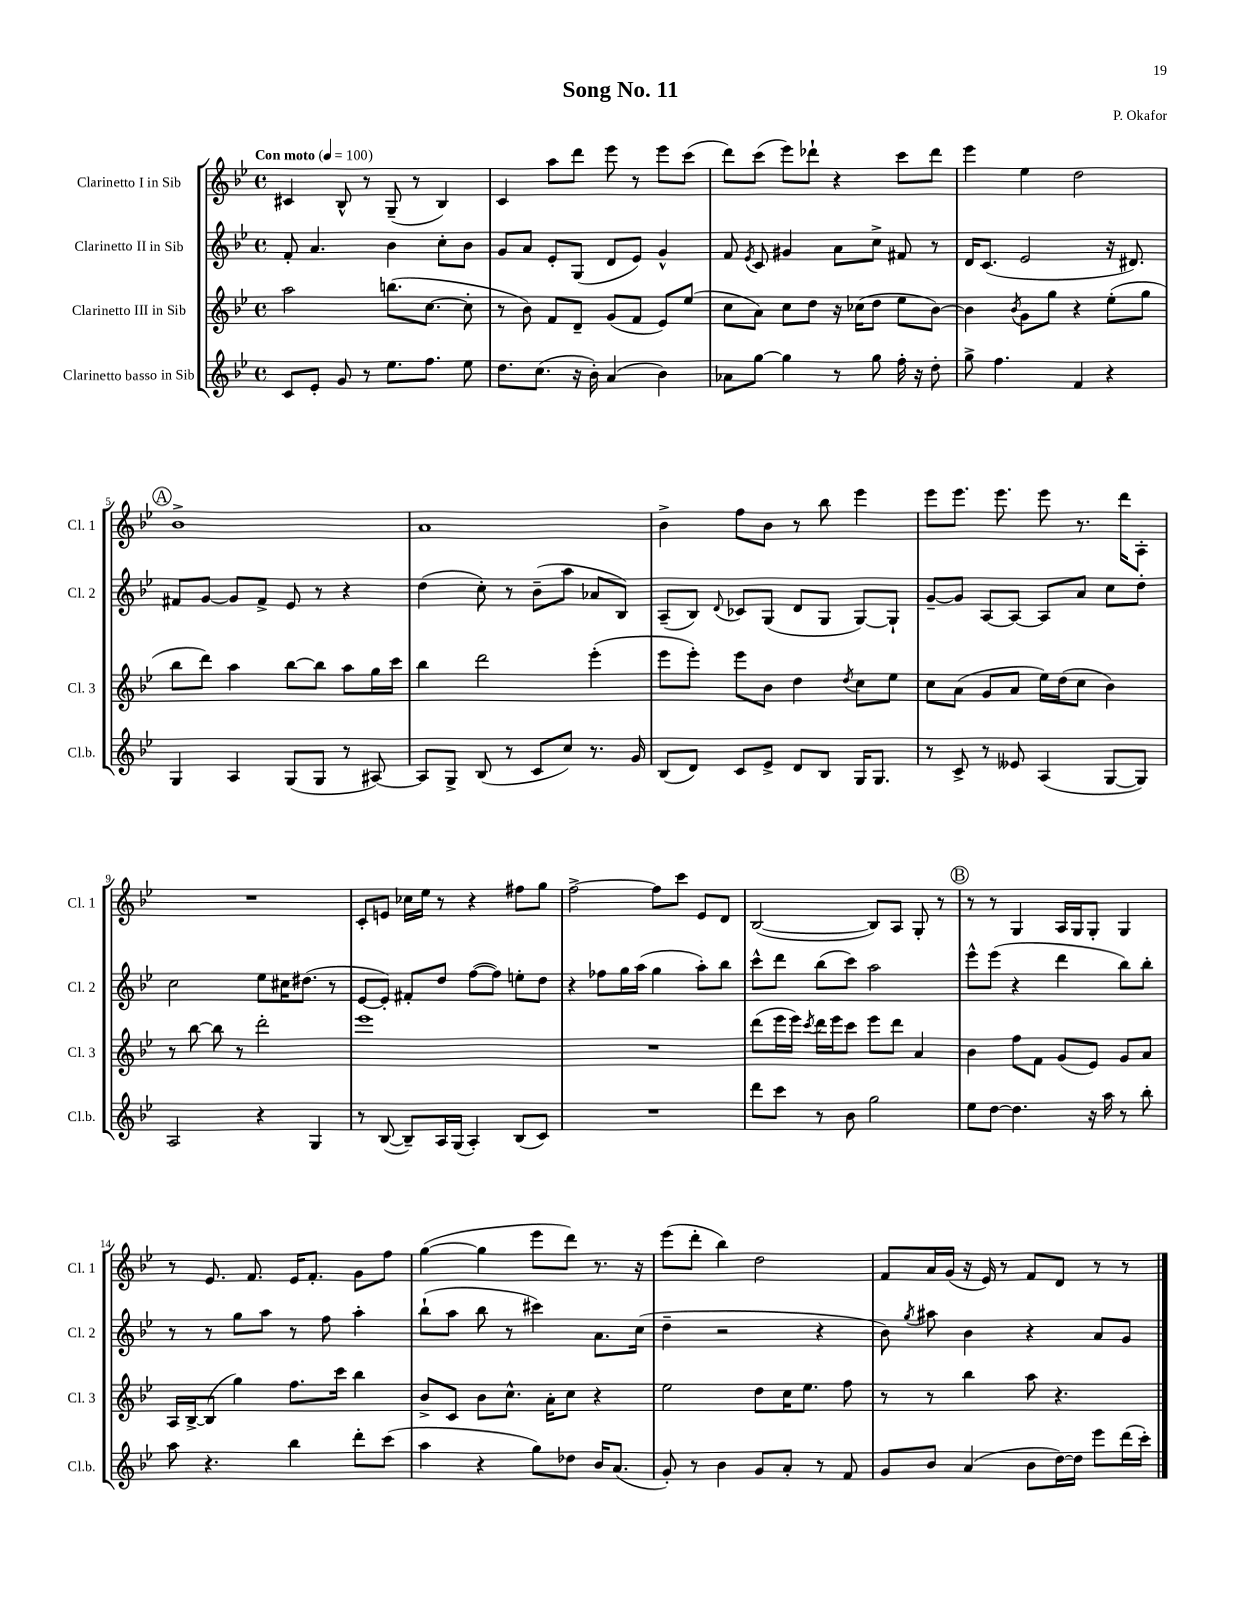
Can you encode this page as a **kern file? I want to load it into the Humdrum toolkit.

**kern	**kern	**kern	**kern
*staff4	*staff3	*staff2	*staff1
*clefG2	*clefG2	*clefG2	*clefG2
*k[b-e-]	*k[b-e-]	*k[b-e-]	*k[b-e-]
*M4/4	*M4/4	*M4/4	*M4/4
*met(c)	*met(c)	*met(c)	*met(c)
*MM100	*MM100	*MM100	*MM100
8c/L	2aa\	8f'/	4c#/
8e-'/J	.	4.a/	.
8g/	.	.	8B-^^/
8r	.	.	8r
8.ee-\L	(8.bb\L	4b-\	(8G~/
.	.	.	8r
8.ff\J	[8.cc\J	.	.
.	.	8cc'\L	4B-/)
8ee-\	8cc'\]	8b-\J	.
=	=	=	=
8.dd\L	8r	8g/L	4c/
.	8b-\)	8a/J	.
(8.cc\J	.	.	.
.	8f/L	8e-'/L	8aa\L
16r	8d~/J	(8G/J	8ddd\J
16b-'\)	.	.	.
(4a/	(8g/L	8d/L	8eee-\
.	8f/J	8e-/J)	8r
4b-\)	8e-/L)	4g^^/	8eee-\L
.	(8ee-/J	.	(8ccc\J
=	=	=	=
8a-\L	8cc\L	8f/	8ddd\L)
.	.	8qe-/	.
[8gg\J	8a\J)	8c/	(8ccc\J
4gg\]	8cc\L	4g#/	8eee-\L)
.	8dd\J	.	8ddd-`\J
8r	16r	8a\L	4r
.	(16cc-\LK	.	.
8gg\	8dd\J	8cc^\J	.
16ff'\	8ee-\L	8f#/	8ccc\L
16r	.	.	.
8dd'\	[8b-\J)	8r	8ddd-\J
=	=	=	=
8gg^\	4b-\]	16d/LK	4eee-\
.	.	(8.c/J	.
4.ff\	.	.	.
.	8qb-/	.	.
.	8g\L	2e-/	4ee-\
.	8gg\J	.	.
4f/	4r	.	2dd\
4r	(8ee-'\L	16r	.
.	.	8.d#/)	.
.	8gg\J	.	.
=	=	=	=
4G/	8bb-\L	8f#/L	1b-^
.	8ddd\J)	[8g/J	.
4A/	4aa\	8g/]L	.
.	.	8f#^/J	.
(8G/L	[8bb-\L	8e-/	.
8G/J	8bb-\]J	8r	.
8r	8aa\L	4r	.
[8A#/)	16gg\L	.	.
.	16ccc\JJ	.	.
=	=	=	=
8A#/]L	4bb-\	(4dd\	1a
8G^/J	.	.	.
(8B-/	2ddd\	8cc'\)	.
8r	.	8r	.
8c/L	.	(8b-~\L	.
8cc/J)	.	8aa\J	.
8.r	(4eee-'\	8a-/L	.
.	.	8B-/J)	.
16g/	.	.	.
=	=	=	=
(8B-/L	8eee-\L	(8A~/L	4b-^\
8d/J)	8eee-'\J)	8B-/J)	.
.	.	8qqd/	.
8c/L	8eee-\L	8c-/L	8ff\L
8e-^/J	8b-\J	(8G/J	8b-\J
8d/L	4dd\	8d/L	8r
8B-/J	.	8G/J	8bb-\
.	8qdd/	.	.
16G/LK	8cc\L	[8G/L)	4eee-\
8.G/J	.	.	.
.	8ee-\J	8G`/]J	.
=	=	=	=
8r	8cc\L	[8g~/L	8eee-\L
8c^/	(8a\J	8g/]J	8.eee-\J
8r	8g/L	[8A/L	.
.	.	.	8.eee-\
8e--/	8a/J	8A/_J	.
(4A/	16ee-\LL)	8A/]L	8eee-\
.	(16dd\J	.	.
.	8cc\J	8a/J	8.r
[8G/L	4b-\)	8cc\L	.
.	.	.	16ddd\LK
8G/]J)	.	8dd'\J	8A'\J
=	=	=	=
2A/	8r	2cc\	1r
.	[8bb-\	.	.
.	8bb-\]	.	.
.	8r	.	.
4r	2ddd'\	8ee-\L	.
.	.	16cc#\K	.
.	.	(8.dd#\J	.
4G/	.	.	.
.	.	8r	.
=	=	=	=
8r	1eee-	[8e-/L	8c'/L
([8B-/	.	8e-'/]J)	8e/J
8B-~/]L)	.	8f#'/L	16cc-\LL
.	.	.	16ee-\JJ
16A/L	.	8dd/J	8r
(16G/JJ	.	.	.
4A'/)	.	([8ff\L	4r
.	.	8ff\]J)	.
(8B-/L	.	8ee'\L	8ff#\L
8c/J)	.	8dd\J	8gg\J
=	=	=	=
1r	1r	4r	[2ff^\
.	.	8ff-\L	.
.	.	16gg\L	.
.	.	(16aa\JJ	.
.	.	4gg\	8ff\]L
.	.	.	8ccc\J
.	.	8aa'\L)	8e-/L
.	.	8bb-\J	8d/J
=	=	=	=
8ddd\L	(8ddd\L	8ccc^^\L	([2B-/
8ccc\J	16eee-\L	8ddd\J	.
.	16eee-\JJ)	.	.
.	8qccc/	.	.
8r	16ddd\LL	(8bb-\L	.
.	16eee-\J	.	.
8b-\	8ccc\J	8ccc\J)	.
2gg\	8eee-\L	2aa\	8B-/]L)
.	8ddd\J	.	8A/J
.	4a/	.	8G'/
.	.	.	8r
=	=	=	=
8ee-\L	4b-\	8eee-^^\L	8r
[8dd\J	.	(8eee-\J	8r
4.dd\]	8ff\L	4r	4G/
.	8f\J	.	.
.	(8g/L	4ddd\	16A/LL
.	.	.	16G/J
16r	8e-/J)	.	8G'/J
16aa\	.	.	.
8r	8g/L	8bb-\L)	4G/
8bb-'\	8a/J	8bb-'\J	.
=	=	=	=
8aa\	16A/LL	8r	8r
.	[16B-^/J	.	.
4.r	(8B-/]J	8r	8.e-/
.	4gg\)	8gg\L	.
.	.	.	8.f/
.	.	8aa\J	.
4bb-\	8.ff\L	8r	16e-/LK
.	.	.	8.f'/J
.	.	8ff\	.
.	16ccc\Jk	.	.
8ddd'\L	4bb-\	4aa'\	8g\L
(8ccc\J	.	.	8ff\J
=	=	=	=
4aa\	8b-^/L	(8bb-`\L	([4gg\
.	8c/J	8aa\J	.
4r	8b-\L	8bb-\	4gg\]
.	8.cc^^\J	8r	.
8gg\L)	.	4ccc#\)	8eee-\L
.	16a'\LK	.	.
8dd-\J	8cc\J	.	8ddd\J)
16b-/LK	4r	8.a\L	8.r
(8.a/J	.	.	.
.	.	(16cc\Jk	16r
=	=	=	=
8g'/)	2ee-\	4dd~\	(8eee-\L
8r	.	.	8ddd'\J
4b-\	.	2r	4bb-\)
8g/L	8dd\L	.	2dd\
8a'/J	16cc\K	.	.
.	8.ee-\J	.	.
8r	.	4r	.
8f/	8ff\	.	.
=	=	=	=
8g/L	8r	8b-\)	8f/L
.	.	8qgg/	.
8b-/J	8r	8aa#\	16a/L
.	.	.	(16g/JJ
(4a/	4bb-\	4b-\	16r
.	.	.	16e-/)
.	.	.	8r
8b-\L	8aa\	4r	8f/L
[16dd\L)	4.r	.	8d/J
16dd\]JJ	.	.	.
8eee-\L	.	8a/L	8r
(16ddd\L	.	8g/J	8r
16ccc'\JJ)	.	.	.
==	==	==	==
*-	*-	*-	*-
